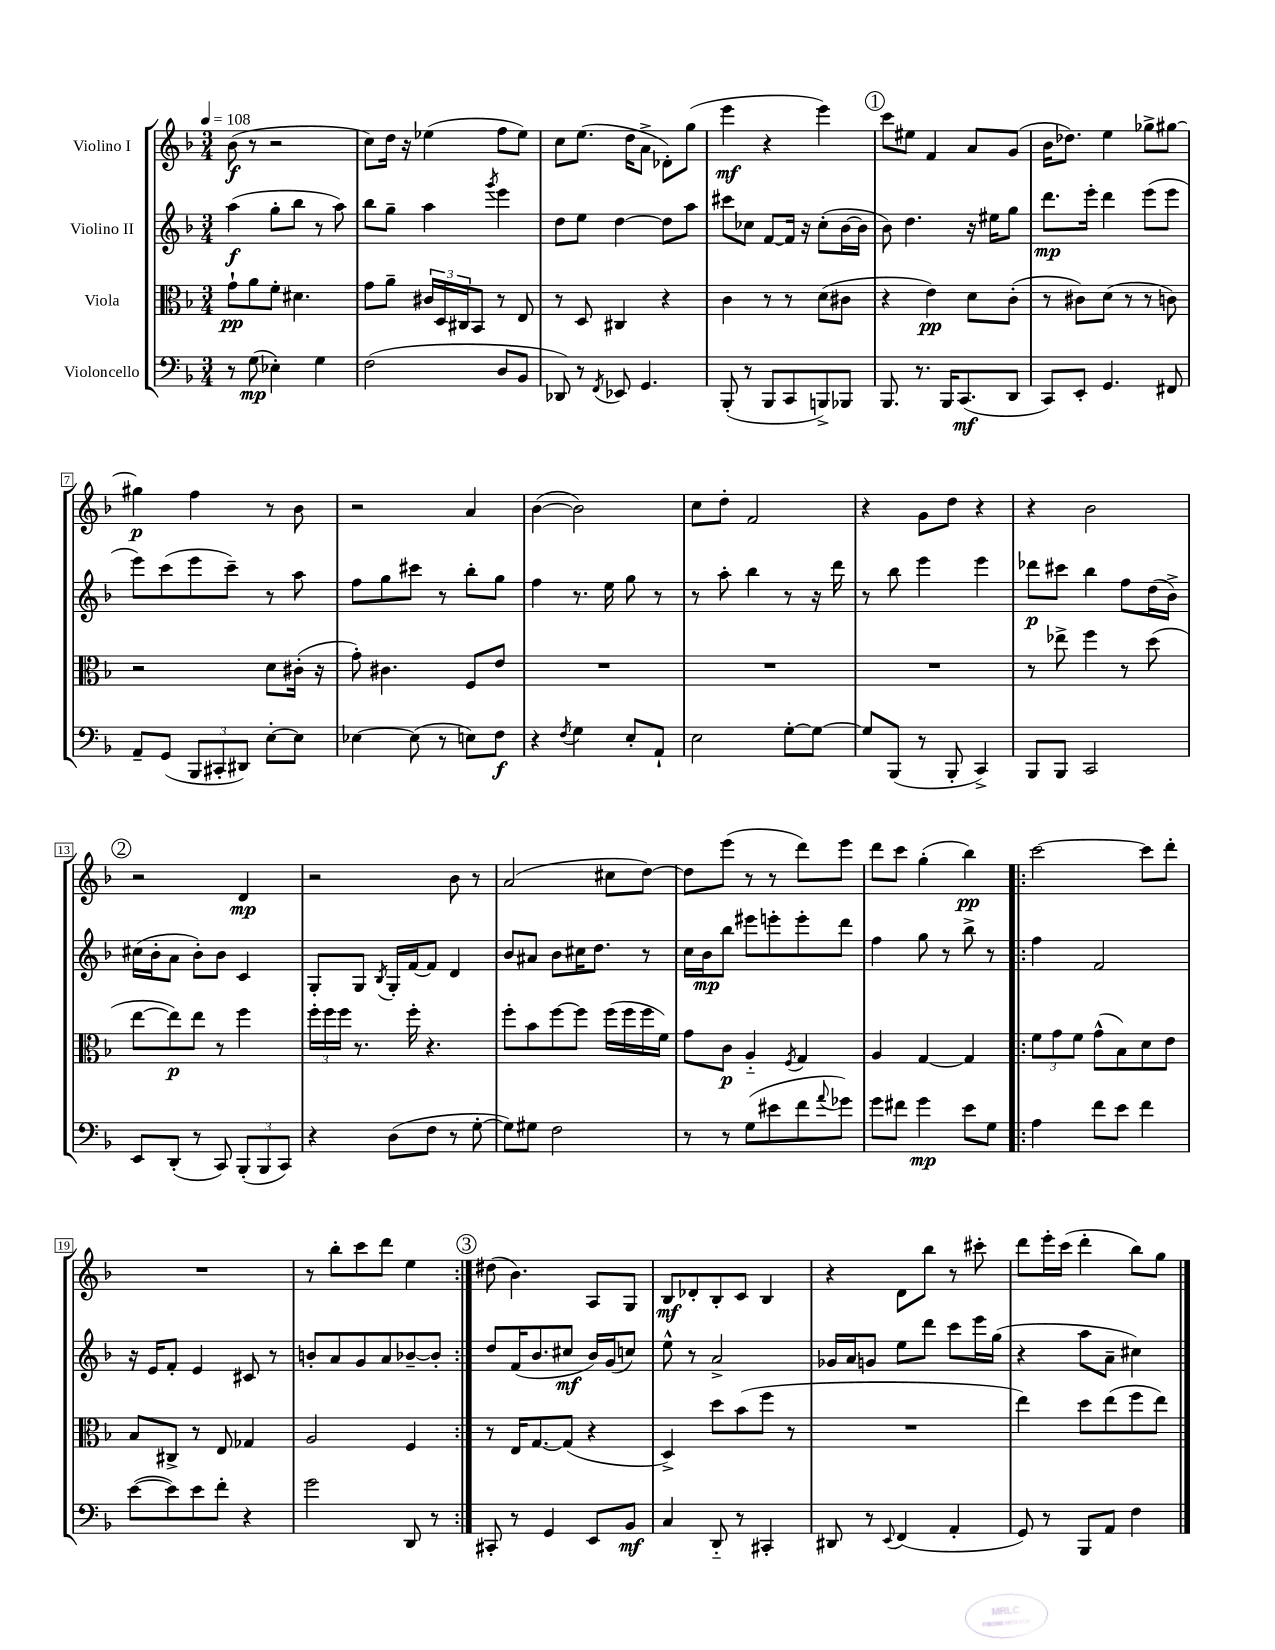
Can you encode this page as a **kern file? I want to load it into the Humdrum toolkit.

**kern	**dynam	**kern	**dynam	**kern	**dynam	**kern	**dynam
*part4	*part4	*part3	*part3	*part2	*part2	*part1	*part1
*staff4	*staff4	*staff3	*staff3	*staff2	*staff2	*staff1	*staff1
*I"Violoncello	*	*I"Viola	*	*I"Violino II	*	*I"Violino I	*
*clefF4	*	*clefC3	*	*clefG2	*	*clefG2	*
*k[b-]	*	*k[b-]	*	*k[b-]	*	*k[b-]	*
*M3/4	*	*M3/4	*	*M3/4	*	*M3/4	*
*MM108	*	*MM108	*	*MM108	*	*MM108	*
=1	=1	=1	=1	=1	=1	=1	=1
8r	.	8g`\L	pp	(4aa\	f	(8b-\	f
(8G\	mp	8a\	.	.	.	8r	.
4E-X'\)	.	8f'\J	.	8gg'\L	.	2r	.
.	.	4.d#X\	.	8bb-\J	.	.	.
4G\	.	.	.	8r	.	.	.
.	.	.	.	8aa\)	.	.	.
=2	=2	=2	=2	=2	=2	=2	=2
(2F\	.	8g\L	.	8bb-\L	.	8cc\L)	.
.	.	8a~\J	.	8gg~\J	.	16dd\Jk	.
.	.	.	.	.	.	16r	.
.	.	24c#X/LL	.	4aa\	.	(4ee-X\	.
.	.	24D/	.	.	.	.	.
.	.	24C#X/J	.	.	.	.	.
.	.	8BB-/J	.	.	.	.	.
.	.	.	.	8qggg/	.	.	.
8D/L	.	8r	.	4eee\	.	8ff\L	.
8BB-/J	.	8E/	.	.	.	8ee-\J)	.
=3	=3	=3	=3	=3	=3	=3	=3
8DD-X/)	.	8r	.	8dd\L	.	8cc\L	.
8r	.	8D/	.	8ee\J	.	(8.ee\J	.
8qFF/	.	.	.	.	.	.	.
8EE-X/	.	4C#X/	.	[4dd\	.	.	.
.	.	.	.	.	.	16dd\KL	.
4.GG/	.	.	.	.	.	8a^\J	.
.	.	4r	.	8dd\L]	.	8d-X'\L)	.
.	.	.	.	8aa\J	.	(8gg\J	.
=4	=4	=4	=4	=4	=4	=4	=4
(8BBB-'/	.	4c\	.	8ccc#X\L	.	4eee\	mf
8r	.	.	.	8cc-X\J	.	.	.
8BBB-/L	.	8r	.	[8f/L	.	4r	.
8CC/	.	8r	.	16f/Jk]	.	.	.
.	.	.	.	16r	.	.	.
8BBBn^/)	.	(8d\L	.	(8cc-'\L	.	4eee\)	.
8BBB-X/J	.	8c#X\J	.	[16b-\L	.	.	.
.	.	.	.	16b-\JJ]	.	.	.
!!LO:REH:place=s1:t=1
=5	=5	=5	=5	=5	=5	=5	=5
8.BBB-/	.	4r	.	8b-\)	.	8ccc\L	.
.	.	.	.	4.dd\	.	8ee#X\J	.
8.r	.	.	.	.	.	.	.
.	.	4e\)	pp	.	.	4f/	.
16BBB-/KL	.	.	.	.	.	.	.
(8.CC/	mf	.	.	.	.	.	.
.	.	8d\L	.	16r	.	8a/L	.
.	.	.	.	16ee#X\KL	.	.	.
8DD/J	.	(8c'\J	.	8gg\J	.	(8g/J	.
=6	=6	=6	=6	=6	=6	=6	=6
8CC/L)	.	8r	.	8.ddd\L	mp	16b-\KL	.
.	.	.	.	.	.	8.dd-X\J)	.
8EE'/J	.	8c#X\L)	.	.	.	.	.
.	.	.	.	16eee'\Jk	.	.	.
4.GG/	.	(8d\J	.	4ddd\	.	4ee\	.
.	.	8r	.	.	.	.	.
.	.	8r	.	(8eee\L	.	8gg-X^\L	.
8FF#X/	.	8cn\)	.	8eee\J	.	[8gg#X\J	.
!!LO:LB:g=z
=7	=7	=7	=7	=7	=7	=7	=7
8AA~/L	.	2r	.	8eee\L)	.	4gg#X\]	p
(8GG/J	.	.	.	(8ccc\	.	.	.
12BBB-/L	.	.	.	8eee\	.	4ff\	.
12CC#X'/	.	.	.	.	.	.	.
.	.	.	.	8ccc~\J)	.	.	.
12DD#X/J)	.	.	.	.	.	.	.
[8E'\L	.	8d\L	.	8r	.	8r	.
8E\J]	.	(16c#X'\Jk	.	8aa\	.	8b-\	.
.	.	16r	.	.	.	.	.
=8	=8	=8	=8	=8	=8	=8	=8
[4E-X\	.	8g'\)	.	8ff\L	.	2r	.
.	.	4.c#X\	.	8gg\	.	.	.
(8E-\]	.	.	.	8ccc#X\J	.	.	.
8r	.	.	.	8r	.	.	.
8En\L)	.	8F/L	.	8bb-'\L	.	4a/	.
8F\J	f	8e/J	.	8gg\J	.	.	.
=9	=9	=9	=9	=9	=9	=9	=9
4r	.	2.r	.	4ff\	.	([4b-\	.
8qF/	.	.	.	.	.	.	.
4G\	.	.	.	8.r	.	2b-\])	.
.	.	.	.	16ee\	.	.	.
8E'/L	.	.	.	8gg\	.	.	.
8AA`/J	.	.	.	8r	.	.	.
=10	=10	=10	=10	=10	=10	=10	=10
2E\	.	2.r	.	8r	.	8cc\L	.
.	.	.	.	8aa'\	.	8dd'\J	.
.	.	.	.	4bb-\	.	2f/	.
[8G'\L	.	.	.	8r	.	.	.
8G\J_	.	.	.	16r	.	.	.
.	.	.	.	16ddd\	.	.	.
=11	=11	=11	=11	=11	=11	=11	=11
8G/L]	.	2.r	.	8r	.	4r	.
(8BBB-/J	.	.	.	8bb-\	.	.	.
8r	.	.	.	4eee\	.	8g\L	.
8BBB-'/	.	.	.	.	.	8dd\J	.
4CC^/)	.	.	.	4eee\	.	4r	.
=12	=12	=12	=12	=12	=12	=12	=12
8BBB-/L	.	8r	.	8ddd-X\L	p	4r	.
8BBB-/J	.	8ee-X^\	.	8ccc#X\J	.	.	.
2CC/	.	4ff\	.	4bb-\	.	2b-\	.
.	.	8r	.	8ff\L	.	.	.
.	.	(8dd\	.	(16dd\L	.	.	.
.	.	.	.	16b-^\JJ)	.	.	.
!!LO:LB:g=z
!!LO:REH:place=s1:t=2
=13	=13	=13	=13	=13	=13	=13	=13
8EE/L	.	[8ee\L	.	(16cc#X\LL	.	2r	.
.	.	.	.	16b-'\J	.	.	.
(8DD'/J	.	8ee\])	p	8a\J	.	.	.
8r	.	8ee\J	.	8b-'\L)	.	.	.
8CC/)	.	8r	.	8b-\J	.	.	.
(12BBB-'/L	.	4ff\	.	4c/	.	4d/	mp
12BBB-/	.	.	.	.	.	.	.
12CC/J)	.	.	.	.	.	.	.
=14	=14	=14	=14	=14	=14	=14	=14
4r	.	24ff'\LL	.	8G'/L	.	2r	.
.	.	24ff\	.	.	.	.	.
.	.	24ff\JJ	.	.	.	.	.
.	.	8.r	.	8G/J	.	.	.
.	.	.	.	8qB-/	.	.	.
(8D\L	.	.	.	16G'/LL	.	.	.
.	.	16ff'\	.	[16f/J	.	.	.
8F\J	.	4.r	.	8f/J]	.	.	.
8r	.	.	.	4d/	.	8b-\	.
[8G'\	.	.	.	.	.	8r	.
=15	=15	=15	=15	=15	=15	=15	=15
8G\L])	.	8ff'\L	.	8b-/L	.	(2a/	.
8G#X\J	.	8b-\	.	8a#X/J	.	.	.
2F\	.	[8ff\	.	8b-\L	.	.	.
.	.	8ff\J]	.	16cc#X\K	.	.	.
.	.	.	.	8.dd\J	.	.	.
.	.	(16ff\LL	.	.	.	8cc#X\L	.
.	.	16ff\	.	.	.	.	.
.	.	16ff\	.	8r	.	[8dd\J)	.
.	.	16f\JJ)	.	.	.	.	.
=16	=16	=16	=16	=16	=16	=16	=16
8r	.	8g\L	.	16cc\LL	.	8dd\L]	.
.	.	.	.	16b-\J	mp	.	.
8r	.	8c\J	p	8bb-\J	.	(8eee\J	.
(8G\L	.	4A/	.	8eee#X\L	.	8r	.
8e#X\	.	.	.	8eeen'\	.	8r	.
.	.	8qF/	.	.	.	.	.
8f\	.	4G/	.	8eee'\	.	8ddd\L)	.
8qqa/	.	.	.	.	.	.	.
8g-X\J)	.	.	.	8ddd\J	.	8eee\J	.
=17	=17	=17	=17	=17	=17	=17	=17
8g\L	.	4A/	.	4ff\	.	8ddd\L	.
8f#X\J	.	.	.	.	.	8ccc\J	.
4g\	mp	[4G/	.	8gg\	.	(4gg'\	.
.	.	.	.	8r	.	.	.
8e\L	.	4G/]	.	8bb-^\	.	4bb-\)	pp
8G\J	.	.	.	8r	.	.	.
=18!|:	=18!|:	=18!|:	=18!|:	=18!|:	=18!|:	=18!|:	=18!|:
4A\	.	12f\L	.	4ff\	.	[2ccc\	.
.	.	12g\	.	.	.	.	.
.	.	12f\J	.	.	.	.	.
8f\L	.	(8g^^\L	.	2f/	.	.	.
8e\J	.	8B-\)	.	.	.	.	.
4f\	.	8d\	.	.	.	8ccc\L]	.
.	.	8e\J	.	.	.	8ddd'\J	.
!!LO:LB:g=z
=19	=19	=19	=19	=19	=19	=19	=19
([8e\L	.	8B-/L	.	16r	.	2.r	.
.	.	.	.	16e/KL	.	.	.
8e\])	.	8C#X^/J	.	8f'/J	.	.	.
8e\	.	8r	.	4e/	.	.	.
8f'\J	.	8E/	.	.	.	.	.
4r	.	4G-X/	.	8c#X/	.	.	.
.	.	.	.	8r	.	.	.
=20	=20	=20	=20	=20	=20	=20	=20
2g\	.	2A/	.	8bn'/L	.	8r	.
.	.	.	.	8a/	.	8bb-'\L	.
.	.	.	.	8g/	.	8ccc\	.
.	.	.	.	8a/	.	8ddd\J	.
8DD/	.	4F/	.	[8b-X~/	.	4ee\	.
8r	.	.	.	8b-'/J]	.	.	.
!!LO:REH:place=s1:t=3
=21:|!	=21:|!	=21:|!	=21:|!	=21:|!	=21:|!	=21:|!	=21:|!
8CC#X'/	.	8r	.	8dd/L	.	(8dd#X\	.
8r	.	16E/KL	.	(16f/K	.	4.b-\)	.
.	.	[8.G/	.	8.b-/	.	.	.
4GG/	.	.	.	.	.	.	.
.	.	(8G/J]	.	8cc#X/J	mf	.	.
8EE/L	.	4r	.	16b-/LL)	.	8A/L	.
.	.	.	.	(16g/J	.	.	.
8BB-/J	mf	.	.	8ccn/J)	.	8G/J	.
=22	=22	=22	=22	=22	=22	=22	=22
4C/	.	4D^/)	.	8ee^^\	.	8B-/L	mf
.	.	.	.	8r	.	8d-X'/	.
8DD/	.	8dd\L	.	2a^/	.	8B-'/	.
8r	.	(8b-\	.	.	.	8c/J	.
4CC#X'/	.	8ff\J	.	.	.	4B-/	.
.	.	8r	.	.	.	.	.
=23	=23	=23	=23	=23	=23	=23	=23
8DD#X/	.	2.r	.	16g-X/LL	.	4r	.
.	.	.	.	16a/J	.	.	.
8r	.	.	.	8gn/J	.	.	.
8qqEE/	.	.	.	.	.	.	.
(4FF/	.	.	.	8ee\L	.	8d\L	.
.	.	.	.	8ddd\J	.	8bb-\J	.
4AA'/	.	.	.	8ccc\L	.	8r	.
.	.	.	.	16eee\L	.	8ccc#X'\	.
.	.	.	.	(16gg\JJ	.	.	.
=24	=24	=24	=24	=24	=24	=24	=24
8GG/)	.	4ee\)	.	4r	.	8ddd\L	.
8r	.	.	.	.	.	16eee'\L	.
.	.	.	.	.	.	(16ccc\JJ	.
8BBB-/L	.	8dd\L	.	8aa\L	.	4ddd'\	.
8AA/J	.	(8ee\	.	8a~\J	.	.	.
4F\	.	8ff\	.	4cc#X\)	.	8bb-\L)	.
.	.	8ee\J)	.	.	.	8gg\J	.
==	==	==	==	==	==	==	==
*-	*-	*-	*-	*-	*-	*-	*-
